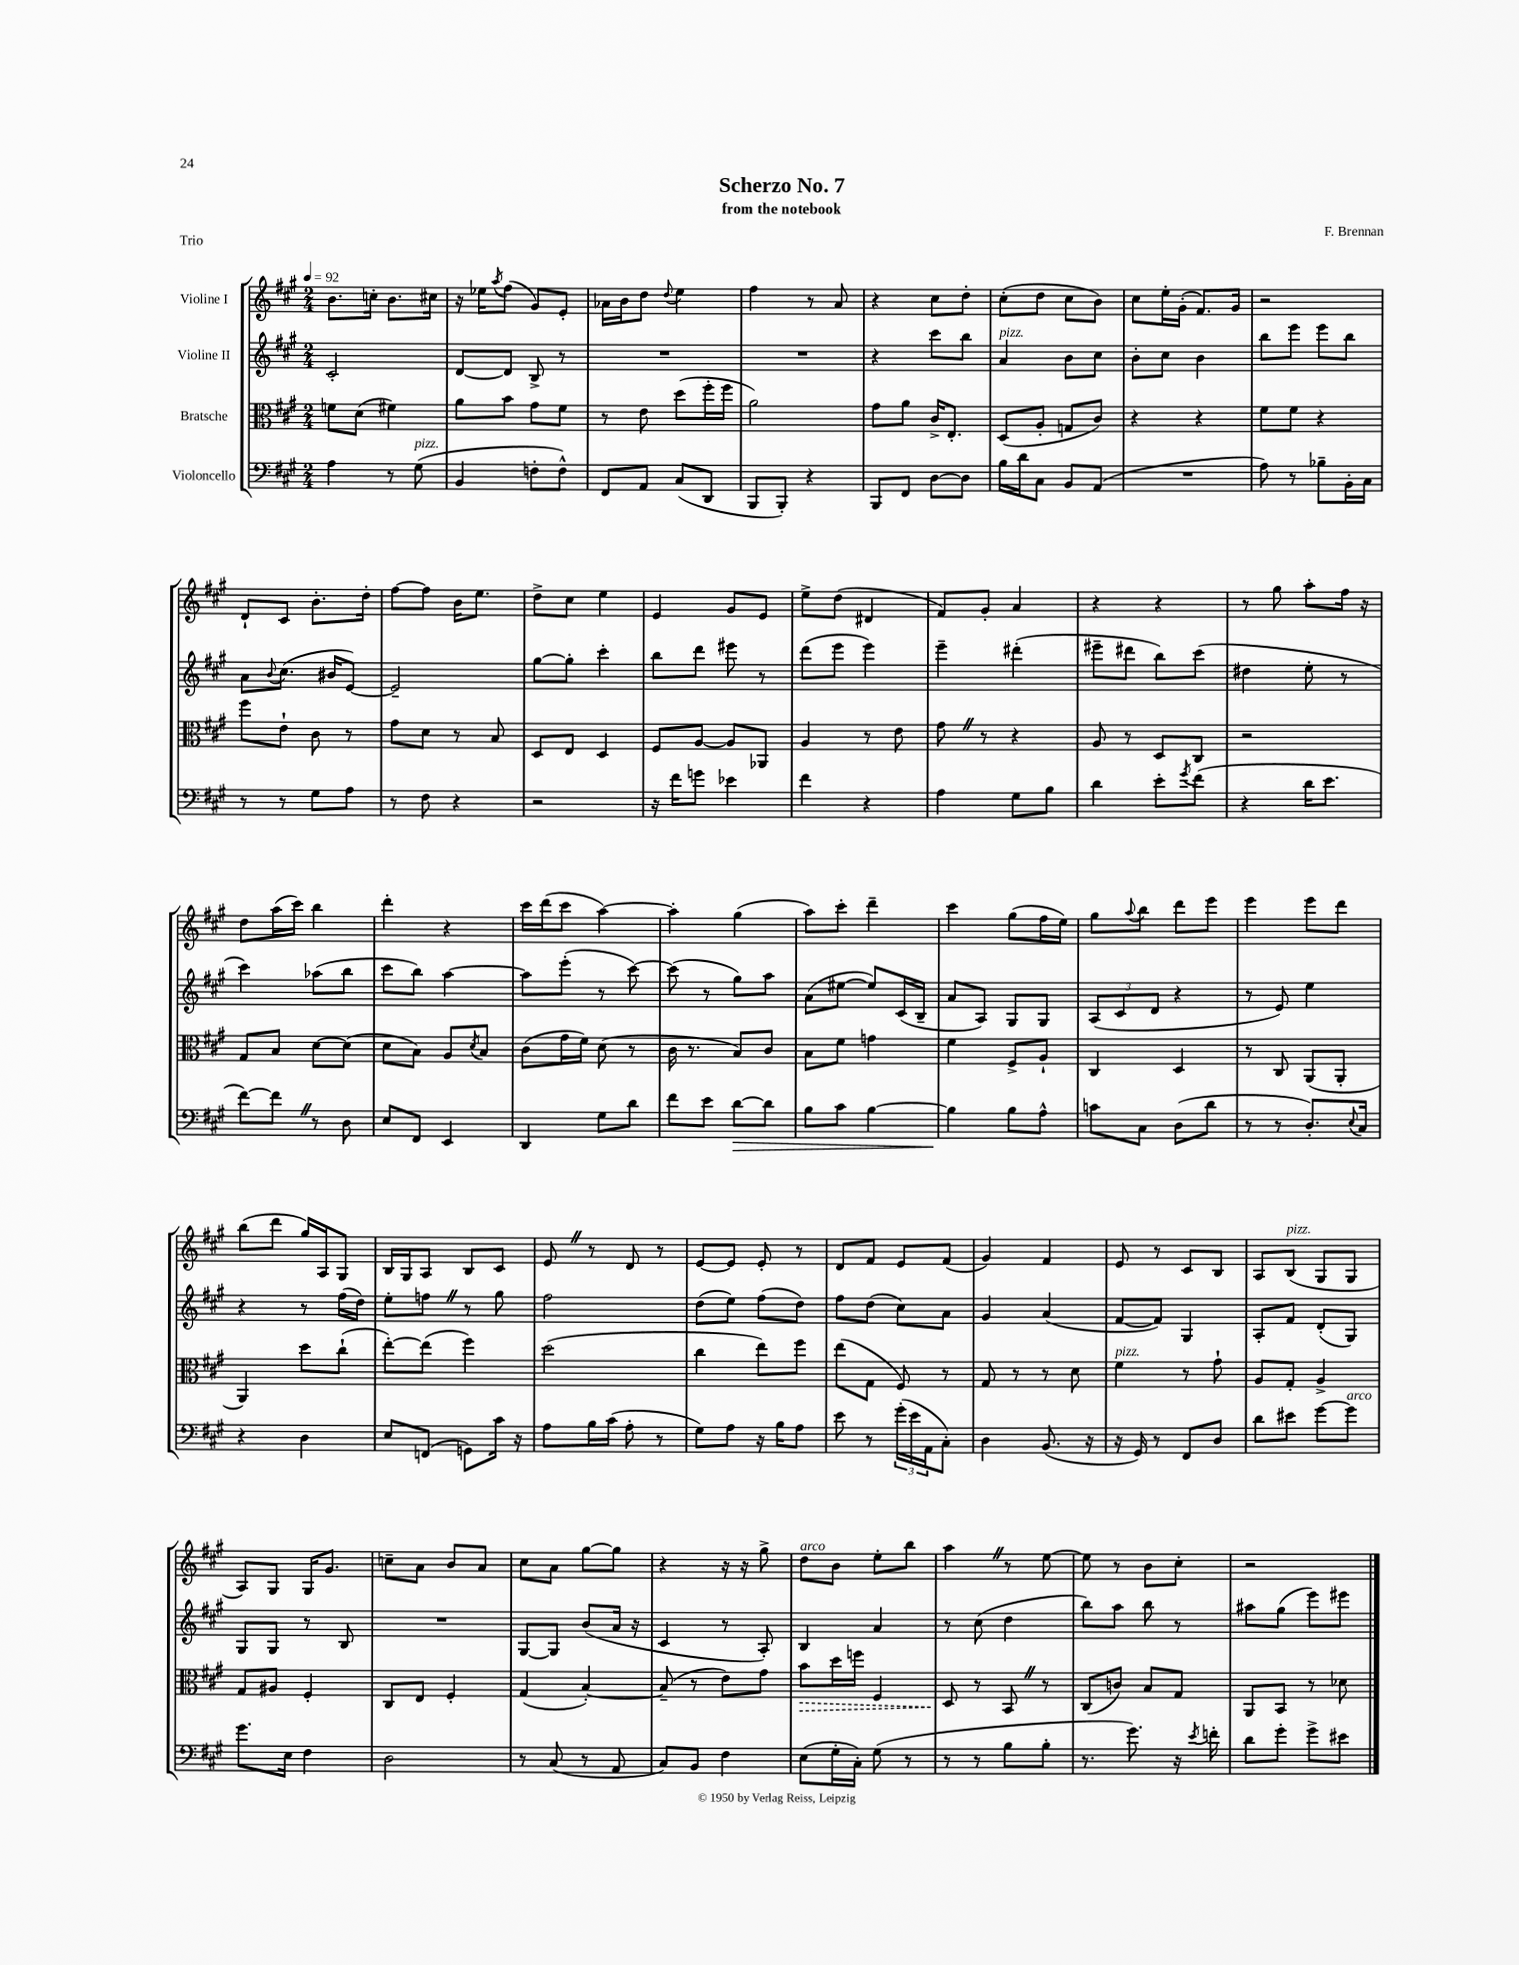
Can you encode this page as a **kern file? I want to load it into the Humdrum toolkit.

**kern	**dynam	**kern	**dynam	**kern	**kern
*part4	*part4	*part3	*part3	*part2	*part1
*staff4	*staff4	*staff3	*staff3	*staff2	*staff1
*I"Violoncello	*	*I"Bratsche	*	*I"Violine II	*I"Violine I
*clefF4	*	*clefC3	*	*clefG2	*clefG2
*k[f#c#g#]	*	*k[f#c#g#]	*	*k[f#c#g#]	*k[f#c#g#]
*M2/4	*	*M2/4	*	*M2/4	*M2/4
*MM92	*	*MM92	*	*MM92	*MM92
=1	=1	=1	=1	=1	=1
4A\	.	8fn\L	.	2c#'/	8.b\L
.	.	(8d\J	.	.	.
.	.	.	.	.	16ccn'\Jk
8r	.	4f#X\)	.	.	8.b\L
!LO:TX:a:i:t=pizz.	!	!	!	!	!
(8G#\	.	.	.	.	.
.	.	.	.	.	16cc#X\Jk
=2	=2	=2	=2	=2	=2
4BB/	.	8a\L	.	[8d/L	16r
.	.	.	.	.	16ee-X\KL
.	.	.	.	.	8qaa/
.	.	8b\J	.	8d/J]	(8ff#\J
8Fn'\L	.	8g#\L	.	8B^/	8g#/L)
8F^^\J)	.	8f#\J	.	8r	8e'/J
=3	=3	=3	=3	=3	=3
8FF#/L	.	8r	.	2r	16a-X\LL
.	.	.	.	.	16b\J
8AA/J	.	8e\	.	.	8dd\J
.	.	.	.	.	8qqdd/
(8C#/L	.	(8dd\L	.	.	4ee\
8DD/J	.	16ff#'\L	.	.	.
.	.	16ff#\JJ	.	.	.
=4	=4	=4	=4	=4	=4
8BBB/L	.	2a\)	.	2r	4ff#\
8BBB'/J)	.	.	.	.	.
4r	.	.	.	.	8r
.	.	.	.	.	8a/
=5	=5	=5	=5	=5	=5
8BBB/L	.	8g#\L	.	4r	4r
8FF#/J	.	8a\J	.	.	.
[8D\L	.	16c#^/KL	.	8ccc#\L	8cc#\L
.	.	8.E'/J	.	.	.
8D\J]	.	.	.	8bb\J	8dd'\J
=6	=6	=6	=6	=6	=6
!	!	!	!	!LO:TX:a:i:t=pizz.	!
16B\LL	.	(8D/L	.	4a/	(8cc#'\L
16d\J	.	.	.	.	.
8C#\J	.	8A'/J	.	.	8dd\J
8BB/L	.	8Gn/L	.	8b\L	8cc#\L
(8AA/J	.	8c#/J)	.	8cc#\J	8b\J)
=7	=7	=7	=7	=7	=7
2r	.	4r	.	8b'\L	8cc#\L
.	.	.	.	8cc#\J	16ee'\L
.	.	.	.	.	(16g#'\JJ
.	.	4r	.	4b\	8.f#/L)
.	.	.	.	.	16g#/Jk
=8	=8	=8	=8	=8	=8
8A\)	.	8f#\L	.	8bb\L	2r
8r	.	8f#\J	.	8eee\J	.
8B-X~\L	.	4r	.	8eee\L	.
16BB'\L	.	.	.	8bb\J	.
16C#\JJ	.	.	.	.	.
!!LO:LB:g=z
=9	=9	=9	=9	=9	=9
8r	.	8ff#\L	.	8a\L	8d`/L
.	.	.	.	8qqb/	.
8r	.	8e`\J	.	(8.cc#\J	8c#/J
8G#\L	.	8c#\	.	.	8.b'\L
.	.	.	.	16b#X/KL	.
8A\J	.	8r	.	[8e/J)	.
.	.	.	.	.	16dd'\Jk
=10	=10	=10	=10	=10	=10
8r	.	8g#\L	.	2e~/]	[8ff#\L
8F#\	.	8d\J	.	.	8ff#\J]
4r	.	8r	.	.	16b\KL
.	.	.	.	.	8.ee\J
.	.	8B/	.	.	.
=11	=11	=11	=11	=11	=11
2r	.	8D/L	.	[8gg#\L	8dd^\L
.	.	8E/J	.	8gg#'\J]	8cc#\J
.	.	4D/	.	4ccc#'\	4ee\
=12	=12	=12	=12	=12	=12
16r	.	8F#/L	.	8bb\L	4e/
16f#\KL	.	.	.	.	.
8gn\J	.	[8A/J	.	8ddd\J	.
4e-X\	.	8A/L]	.	8eee#X\	8g#/L
.	.	8AA-X/J	.	8r	8e/J
=13	=13	=13	=13	=13	=13
4f#\	.	4A/	.	(8ddd\L	8ee^\L
.	.	.	.	8eee\J	(8dd\J
4r	.	8r	.	4eee\)	4d#X/
.	.	8e\	.	.	.
=14	=14	=14	=14	=14	=14
4A\	.	8g#Z\	.	4eee~\	8f#/L)
.	.	8r	.	.	8g#'/J
8G#\L	.	4r	.	(4ddd#X'\	4a/
8B\J	.	.	.	.	.
=15	=15	=15	=15	=15	=15
4d\	.	8A/	.	8eee#X~\L	4r
.	.	8r	.	8ddd#X\J	.
8e'\L	.	8D/L	.	8bb\L)	4r
8qg#/	.	.	.	.	.
(8f#\J	.	8C#/J	.	(8ccc#\J	.
=16	=16	=16	=16	=16	=16
4r	.	2r	.	4dd#X\	8r
.	.	.	.	.	8gg#\
16d\KL	.	.	.	8ee'\	8aa'\L
8.e\J	.	.	.	.	.
.	.	.	.	8r	16ff#\Jk
.	.	.	.	.	16r
!!LO:LB:g=z
=17	=17	=17	=17	=17	=17
[8f#\L)	.	8G#/L	.	4ccc#\)	8dd\L
8f#Z\J]	.	8B/J	.	.	(16aa\L
.	.	.	.	.	16ccc#\JJ)
8r	.	[8d\L	.	(8aa-X\L	4bb\
8D\	.	(8d\J]	.	8bb\J	.
=18	=18	=18	=18	=18	=18
8E/L	.	8d\L	.	8ccc#\L	4ddd'\
8FF#/J	.	8B\J)	.	8bb\J)	.
4EE/	.	8A/L	.	[4aa\	4r
.	.	8qd/	.	.	.
.	.	8B/J	.	.	.
=19	=19	=19	=19	=19	=19
4DD/	.	(8c#\L	.	8aa\L]	16ccc#\LL
.	.	.	.	.	(16ddd\J
.	.	16g#\L	.	(8eee'\J	8ccc#\J
.	.	16f#\JJ)	.	.	.
8G#\L	.	(8d\	.	8r	[4aa\)
8d\J	.	8r	.	[8ccc#\)	.
=20	=20	=20	=20	=20	=20
8f#\L	.	16c#\	.	(8ccc#\]	4aa'\]
.	.	8.r	.	.	.
8e\J	.	.	.	8r	.
!	!LO:HP:b	!	!	!	!
[8d\L	>	8B/L)	.	8gg#\L)	(4gg#\
8d\J]	.	8c#/J	.	8aa\J	.
=21	=21	=21	=21	=21	=21
8B\L	.	8B\L	.	(8a\L	8aa\L)
8c#\J	.	8f#\J	.	[8ee#X\J	8ccc#'\J
[4B\	.	4gn\	.	8ee#/L])	4ddd~\
.	.	.	.	(16c#/L	.
.	.	.	.	16B~/JJ	.
=22	=22	=22	=22	=22	=22
4B\]	.	4f#\	.	8a/L	4ccc#\
.	.	.	.	8A/J)	.
8B\L	]	8F#^/L	.	8G#/L	(8gg#\L
8A^^\J	.	8A`/J	.	8G#/J	16ff#\L
.	.	.	.	.	16ee\JJ)
=23	=23	=23	=23	=23	=23
8cn\L	.	4C#/	.	(12A/L	8gg#\L
.	.	.	.	12c#/	.
.	.	.	.	.	8qqaa/
8C#\J	.	.	.	.	8bb\J
.	.	.	.	12d/J	.
(8D\L	.	4D/	.	4r	8ddd\L
8d\J	.	.	.	.	8eee\J
=24	=24	=24	=24	=24	=24
8r	.	8r	.	8r	4eee\
8r	.	8C#/	.	8e/)	.
8.D'/L)	.	(8AA/L	.	4ee\	8eee\L
.	.	8AA'/J	.	.	8ddd\J
8qqE/	.	.	.	.	.
16C#/Jk	.	.	.	.	.
!!LO:LB:g=z
=25	=25	=25	=25	=25	=25
4r	.	4AA/)	.	4r	(8bb\L
.	.	.	.	.	8ddd\J
4D\	.	8dd\L	.	8r	16gg#/LL)
.	.	.	.	.	16A/J
.	.	(8cc#`\J	.	(16ff#\LL	8G#/J
.	.	.	.	16dd\JJ)	.
=26	=26	=26	=26	=26	=26
8E/L	.	[8ee'\L)	.	8ee'\L	16B/LL
.	.	.	.	.	16G#/J
(8FFn/J	.	(8ee\J]	.	8ffnZ\J	8A/J
8GGn\L)	.	4ff#\)	.	8r	8B/L
16c#\Jk	.	.	.	8gg#\	8c#/J
16r	.	.	.	.	.
=27	=27	=27	=27	=27	=27
8A\L	.	(2dd\	.	2ff#\	8eZ/
16B\L	.	.	.	.	8r
(16c#\JJ	.	.	.	.	.
8A'\	.	.	.	.	8d/
8r	.	.	.	.	8r
=28	=28	=28	=28	=28	=28
8G#\L)	.	4cc#\	.	(8dd\L	[8e/L
8A\J	.	.	.	8ee\J)	8e/J]
16r	.	8ee\L)	.	(8ff#\L	8e'/
16B\KL	.	.	.	.	.
8A\J	.	8ff#\J	.	8dd\J)	8r
=29	=29	=29	=29	=29	=29
8e\	.	(8ee\L	.	8ff#\L	8d/L
8r	.	8G#\J	.	(8dd\J	8f#/J
(24g#'\LL	.	8F#/)	.	8cc#\L)	8e/L
24e\	.	.	.	.	.
24AA\J	.	.	.	.	.
8C#'\J)	.	8r	.	8a\J	(8f#/J
=30	=30	=30	=30	=30	=30
4D\	.	8G#/	.	4g#/	4g#/)
.	.	8r	.	.	.
(8.BB/	.	8r	.	(4a/	4f#/
.	.	8d\	.	.	.
16r	.	.	.	.	.
=31	=31	=31	=31	=31	=31
!	!	!LO:TX:a:i:t=pizz.	!	!	!
16r	.	4f#\	.	[8f#/L	8e/
16GG#/)	.	.	.	.	.
8r	.	.	.	8f#/J])	8r
8FF#/L	.	8r	.	4G#/	8c#/L
8D/J	.	8g#`\	.	.	8B/J
=32	=32	=32	=32	=32	=32
8d\L	.	8A/L	.	8A'/L	8A/L
!	!	!	!	!	!LO:TX:a:i:t=pizz.
8e#X\J	.	8G#'/J	.	8f#/J	(8B/J
[8g#\L	.	4A^/	.	(8d'/L	8G#/L
!LO:TX:a:i:t=arco	!	!	!	!	!
8g#\J]	.	.	.	8G#/J)	8G#/J
!!LO:LB:g=z
=33	=33	=33	=33	=33	=33
8.g#\L	.	8G#/L	.	8G#/L	8A/L)
.	.	8A#X/J	.	8G#/J	8G#/J
16E\Jk	.	.	.	.	.
4F#\	.	4F#'/	.	8r	16G#/KL
.	.	.	.	.	8.g#/J
.	.	.	.	8B/	.
=34	=34	=34	=34	=34	=34
2D\	.	8C#/L	.	2r	8ccn~\L
.	.	8E/J	.	.	8a\J
.	.	4F#'/	.	.	8b/L
.	.	.	.	.	8a/J
=35	=35	=35	=35	=35	=35
8r	.	(4G#/	.	[8G#/L	8cc#\L
(8C#/	.	.	.	8G#/J]	8a\J
8r	.	[4B'/)	.	(8b/L	[8gg#\L
8AA/	.	.	.	16a/Jk	8gg#\J]
.	.	.	.	16r	.
=36	=36	=36	=36	=36	=36
8C#/L)	.	(8B~/]	.	4c#/	4r
8BB/J	.	8r	.	.	.
4F#\	.	8e\L)	.	8r	16r
.	.	.	.	.	16r
.	.	8g#\J	.	8A'/)	8gg#^\
=37	=37	=37	=37	=37	=37
!	!	!	!	!	!LO:TX:a:i:t=arco
!	!	!	!LO:HP:b	!	!
(8E\L	.	8b\L	>	4B/	8dd\L
16G#'\L	.	16dd\L	.	.	8b\J
16C#'\JJ)	.	16ffn\JJ	.	.	.
(8G#\	.	4F#/	.	4a/	8ee'\L
8r	.	.	.	.	8bb\J
=38	=38	=38	=38	=38	=38
8r	.	8D/	.	8r	4aaZ\
8r	.	8r	]	(8cc#\	.
8B\L	.	8BBZ/	.	4dd\	8r
8B'\J	.	8r	.	.	[8ee\
=39	=39	=39	=39	=39	=39
8.r	.	(8C#/L	.	8bb\L)	8ee\]
.	.	8cn/J)	.	8aa\J	8r
8.g#\)	.	.	.	.	.
.	.	8B/L	.	8bb\	8b\L
16r	.	8G#/J	.	8r	8cc#'\J
8qe/	.	.	.	.	.
16fn'\	.	.	.	.	.
=40	=40	=40	=40	=40	=40
8d\L	.	8AA/L	.	8aa#X\L	2r
8g#'\J	.	8BB/J	.	(8gg#\J	.
8g#^\L	.	8r	.	8eee\L)	.
8e#X\J	.	8d-X\	.	8eee#X\J	.
==	==	==	==	==	==
*-	*-	*-	*-	*-	*-
